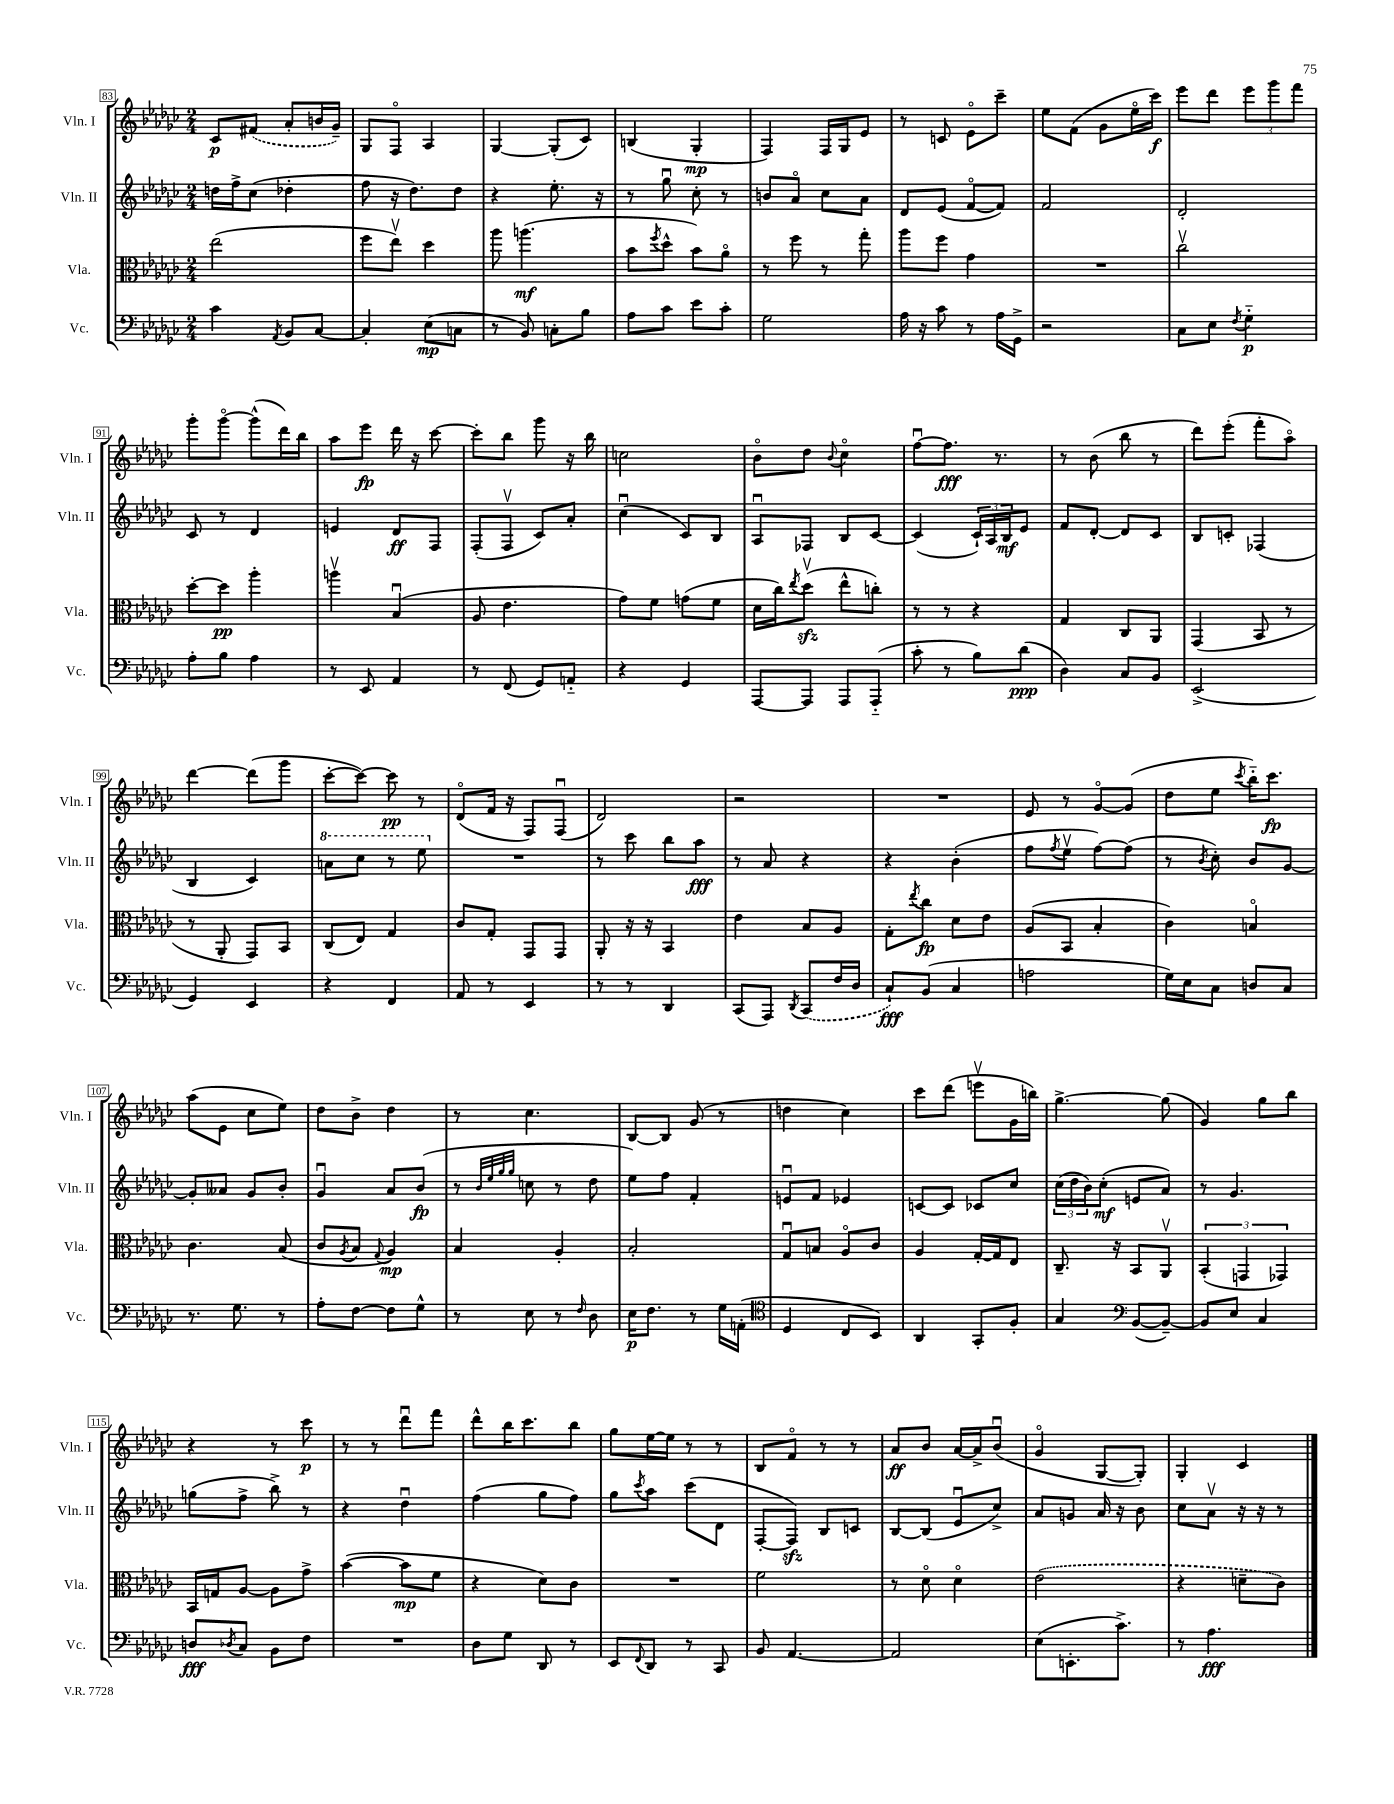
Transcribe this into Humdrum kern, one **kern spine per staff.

**kern	**kern	**kern	**kern
*staff4	*staff3	*staff2	*staff1
*clefF4	*clefC3	*clefG2	*clefG2
*k[b-e-a-d-g-c-]	*k[b-e-a-d-g-c-]	*k[b-e-a-d-g-c-]	*k[b-e-a-d-g-c-]
*M2/4	*M2/4	*M2/4	*M2/4
4c-	(2ee-	16dd	8c-
.	.	16ff^	.
.	.	(8cc-	(8f#
8qAA-	.	.	.
8BB-	.	4dd-'	8a-'
[8C-	.	.	16b
.	.	.	16g-~)
=	=	=	=
4C-']	8ff	8ff	8G-
.	8ee-v)	16r	8Fo
.	.	8.dd-)	.
(8E-	4dd-	.	4A-
8C	.	8dd-	.
=	=	=	=
8r	8aa-	4r	[4G-
8BB-)	(4.aa	.	.
8C'	.	8.ee-'	(8G-']
8B-	.	.	8c-)
.	.	16r	.
=	=	=	=
8A-	8b-	8r	(4B
.	8qff	.	.
8c-	8dd-^^	8gg-u	.
8e-	8b-)	8cc-'	4G-'
8c-'	8a-o	8r	.
=	=	=	=
2G-	8r	8b	4F)
.	8ff	8a-o	.
.	8r	8cc-	16F
.	.	.	16G-
.	8gg-'	8a-	8e-
=	=	=	=
16A-	8aa-	8d-	8r
16r	.	.	.
8c-	8ff	(8e-	8c
8r	4g-	[8fo	8e-o
16A-	.	8f])	8ccc-~
16GG-^	.	.	.
=	=	=	=
2r	2r	2f	8ee-
.	.	.	(8f
.	.	.	8g-
.	.	.	16ee-o
.	.	.	16ccc-)
=	=	=	=
8C-	2cc-v	2d-'	8eee-
8E-	.	.	8ddd-
8qF	.	.	.
4G-'~	.	.	12eee-
.	.	.	12ggg-
.	.	.	12fff
=	=	=	=
8A-'	[8dd-'	8c-	8ggg-'
8B-	8dd-]	8r	[8ggg-o
4A-	4aa-'	4d-	(8ggg-^^]
.	.	.	16ddd-)
.	.	.	16bb-
=	=	=	=
8r	4aav	4e	8aa-
8EE-	.	.	8eee-
4AA-	(4B-u	8d-	16ddd-
.	.	.	16r
.	.	8F	[8ccc-
=	=	=	=
8r	8A-	(8F'	8ccc-']
(8FF	4.e-	8Fv	8bb-
8GG-)	.	8c-)	8ggg-
8AA'~	.	8a-'	16r
.	.	.	16bb-
=	=	=	=
4r	8g-)	(4cc-u	2cc
.	8f	.	.
4GG-	(8g	8c-)	.
.	8f	8B-	.
=	=	=	=
[8AAA-	16d-	8A-u	8b-o
.	16cc-)	.	.
.	8qee-	.	.
8AAA-]	(8dd-v	8F-	8dd-
.	.	.	8qqb-
8AAA-	8ee-^^	8B-	4cc-o
(8AAA-'~	8cc')	[8c-	.
=	=	=	=
8c-'	8r	(4c-]	[8ffu
8r	8r	.	8.ff]
8B-)	4r	24c-`)	.
.	.	24A-	.
.	.	.	8.r
.	.	24B-	.
(8d-	.	8e-	.
=	=	=	=
4D-)	4G-	8f	8r
.	.	[8d-'	(8b-
8C-	8C-	8d-]	8bb-
8BB-	8AA-	8c-	8r
=	=	=	=
(2EE-^	(4GG-	8B-	8ddd-)
.	.	8c'	(8eee-'
.	8BB-	(4F-	8fff'
.	8r	.	8aa-o)
=	=	=	=
4GG-)	8r	4B-	[4ddd-
.	8AA-'	.	.
4EE-	8GG-)	4c-)	(8ddd-]
.	8BB-	.	8ggg-
=	=	=	=
4r	(8C-	8aa	[8ccc-'
.	8E-)	8ccc-	8ccc-_)
4FF	4G-	8r	8ccc-]
.	.	8eee-	8r
=	=	=	=
8AA-	8c-	2r	(8d-o
8r	8G-'	.	16f
.	.	.	16r
4EE-	8GG-	.	8F)
.	8GG-	.	(8Fu
=	=	=	=
8r	8AA-'	8r	2d-)
8r	16r	8ccc-	.
.	16r	.	.
4DD-	4BB-	8bb-	.
.	.	8aa-	.
=	=	=	=
(8CC-	4e-	8r	2r
8AAA-)	.	8a-	.
8qDD-	.	.	.
(8CC-	8B-	4r	.
16F	8A-	.	.
16D-	.	.	.
=	=	=	=
8C-`)	8G-'	4r	2r
.	8qee-	.	.
(8BB-	8cc-	.	.
4C-	8d-	(4b-'	.
.	8e-	.	.
=	=	=	=
2A	(8A-	8ff	8e-
.	.	8qff	.
.	8BB-	8ee-v	8r
.	4B-'	[8ff)	[8g-o
.	.	(8ff]	(8g-]
=	=	=	=
16G-)	4c-)	8r	8dd-
16E-	.	.	.
.	.	8qb-	.
8C-	.	8cc-')	8ee-
.	.	.	8qccc-
8D	4Bo	8b-	16bb-'~)
.	.	.	8.ccc-
8C-	.	[8g-	.
=	=	=	=
8.r	4.c-	8g-']	(8aa-
.	.	8a--	8e-
8.G-	.	.	.
.	.	8g-	8cc-
8r	(8B-	8b-'	8ee-)
=	=	=	=
8A-'	8c-	4g-u	8dd-
.	8qA-	.	.
[8F	8B-	.	8b-^
.	8qqG-	.	.
8F]	4A-)	8a-	4dd-
8G-^^	.	(8b-	.
=	=	=	=
8r	4B-	8r	8r
.	.	32qqb-	.
.	.	32qqee-	.
.	.	32qqgg-	.
.	.	32qqgg-	.
8E-	.	8cc	4.cc-
8r	4A-'	8r	.
16qqF	.	.	.
8D-	.	8dd-	.
=	=	=	=
16E-	2B-'	8ee-)	[8B-
8.F	.	.	.
.	.	8ff	8B-]
8r	.	4f'	(8g-
16G-	.	.	8r
(16AA'	.	.	.
=	=	=	=
*clefC4	*	*	*
4D-	8G-u	8eu	4dd
.	8B	8f	.
8C-	8A-o	4e-	4cc-)
8BB-)	8c-	.	.
=	=	=	=
4AA-	4A-	[8c	8ccc-
.	.	8c]	(8ddd-
8GG-'	[16G-'	8c-	8eeev
.	16G-]	.	.
8F'	8E-	8cc-	16g-
.	.	.	16bb)
=	=	=	=
4G-	8.C-~	(24cc-	[4.gg-^
.	.	24dd-	.
.	.	24b-)	.
.	.	(8cc-'	.
.	16r	.	.
*clefF4	*	*	*
([8BB-	8BB-	8e	.
8BB-~_)	8AA-v	8a-)	(8gg-]
=	=	=	=
8BB-]	(6BB-'	8r	4g-)
8E-	.	4.g-	.
.	6GG	.	.
4C-	.	.	8gg-
.	6GG-)	.	.
.	.	.	8bb-
=	=	=	=
8D	16BB-	(8gg	4r
.	16G	.	.
8qD-	.	.	.
8C-	[8A-	8ff^	.
8BB-	8A-]	8bb-^)	8r
8F	8g-^	8r	8ccc-
=	=	=	=
2r	([4b-	4r	8r
.	.	.	8r
.	8b-]	4dd-u	8ddd-u
.	8f	.	8fff
=	=	=	=
8D-	4r	(4ff	8ddd-^^
8G-	.	.	16bb-
.	.	.	8.ccc-
8DD-	8d-)	8gg-	.
8r	8c-	8ff)	8bb-
=	=	=	=
8EE-	2r	8gg-	8gg-
8qqFF	.	8qccc-	.
8DD-	.	8aa-	[16ee-
.	.	.	16ee-]
8r	.	(8ccc-	8r
8CC-	.	8d-	8r
=	=	=	=
8BB-	2f	[8F'	8B-
[4.AA-	.	8F])	8fo
.	.	8B-	8r
.	.	8c	8r
=	=	=	=
2AA-]	8r	[8B-	8a-
.	8d-o	(8B-]	8b-
.	4d-o	8e-u	[16a-
.	.	.	16a-^]
.	.	8cc-^)	(8b-u
=	=	=	=
(8E-	(2e-	8a-	4g-o
8.EE'	.	8g	.
.	.	16a-	[8G-
8.c-^)	.	16r	.
.	.	8b-	8G-'])
=	=	=	=
8r	4r	8cc-	4G-'
4.A-	.	8a-v	.
.	8d~	16r	4c-
.	.	16r	.
.	8c-)	8r	.
==	==	==	==
*-	*-	*-	*-
